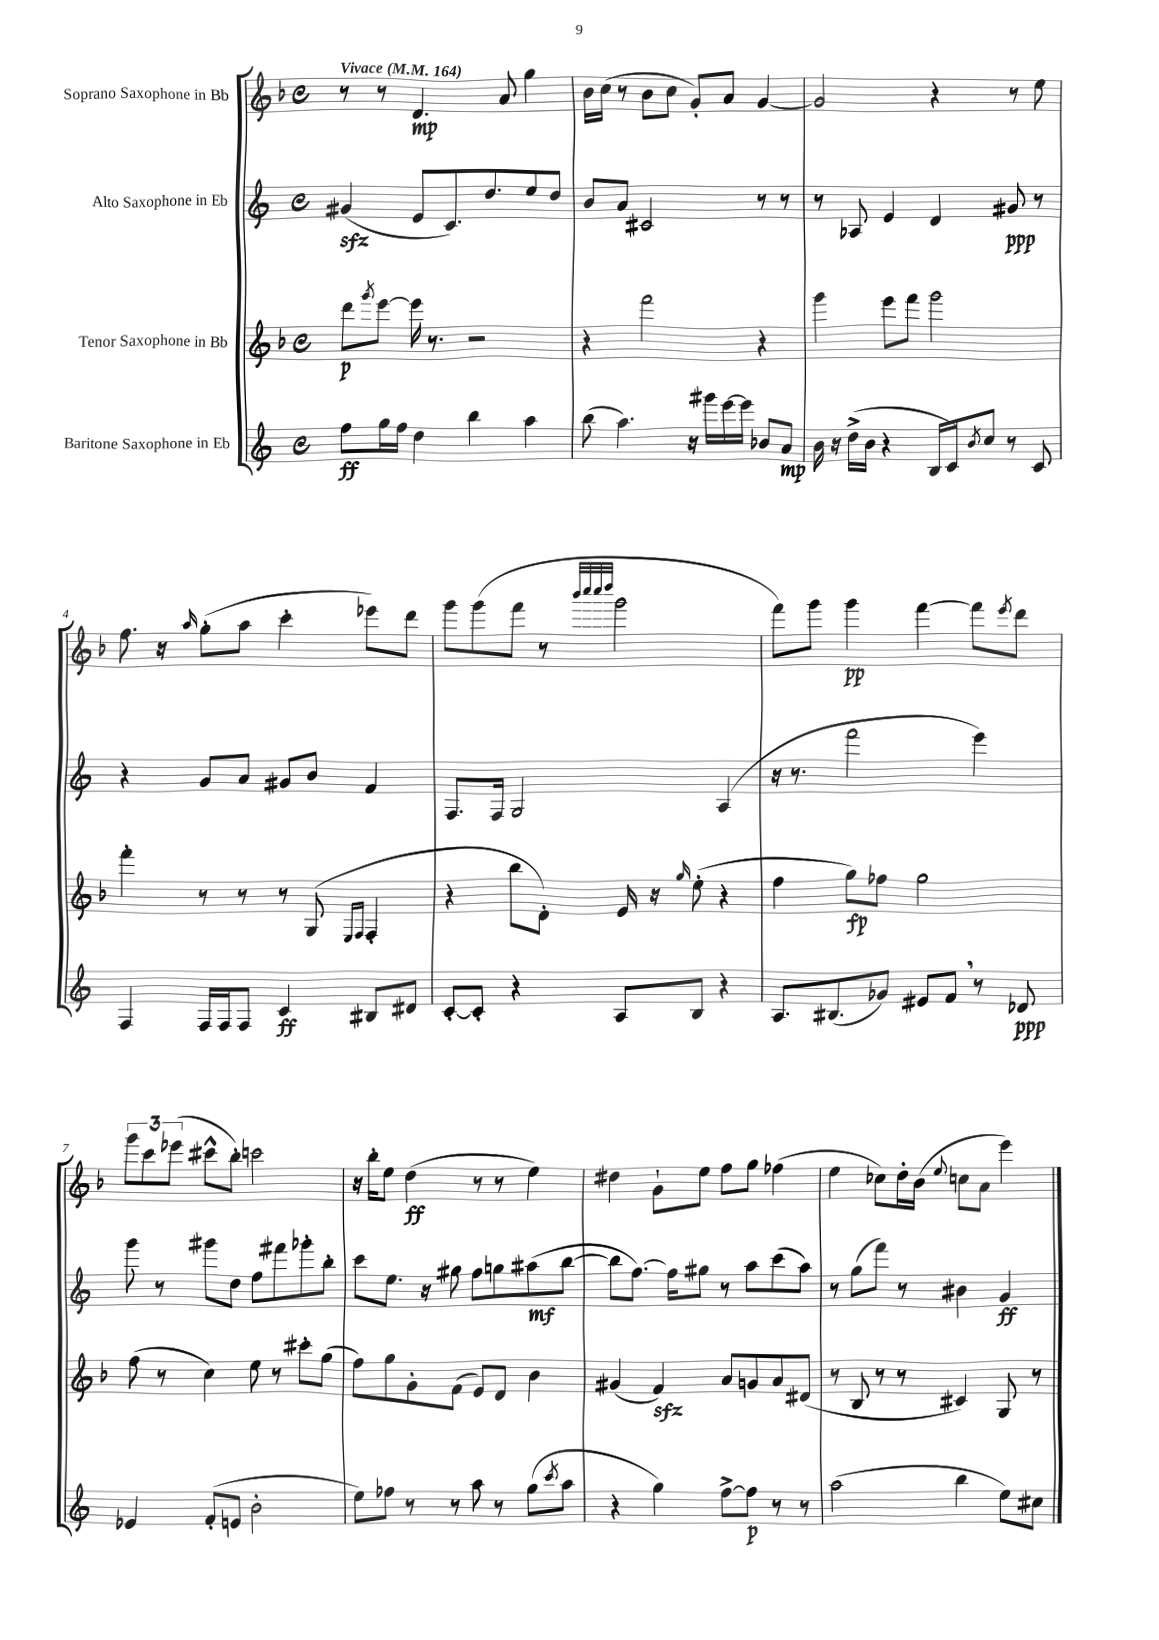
<<
\new StaffGroup <<
\new Staff = "s0" \with { instrumentName = "Soprano Saxophone in Bb" } {
    \clef treble \key f \major \defaultTimeSignature \time 4/4 \tempo "Vivace" 4 = 164
    r8 r8 d'4.\mp a'8 g''4 |
    bes'16 c''16( r8 bes'8 c''8 g'8-.) a'8 g'4~ |
    g'2 r4 r8 e''8 |
    f''8. r16 \grace { a''16 } g''8-.( a''8 c'''4-. ees'''8) d'''8 |
    g'''8 g'''8( f'''8 r8 \grace { bes'''32 c''''32 c''''32 d''''32 } g'''2 |
    f'''8) g'''8 g'''4\pp f'''4~ f'''8 \acciaccatura { e'''8 } d'''8 |
    \tuplet 3/2 { g'''8 c'''8 ees'''8( } cis'''8-^ bes''8-.) c'''2 |
    r16 bes''16-. e''8 d''4\ff( r8 r8 e''4) |
    dis''4 g'8-! e''8 f''8 g''8 fes''4( |
    e''4 ces''8) d''16-. bes'16( \appoggiatura { e''8 } c''8 a'8 e'''4) \bar "|." |
}
\new Staff = "s1" \with { instrumentName = "Alto Saxophone in Eb" } {
    \clef treble \key c \major \defaultTimeSignature \time 4/4
    gis'4\sfz( e'8 c'8.) d''8. e''8 d''8 |
    b'8 a'8 cis'2 r8 r8 |
    r8 aes8 e'4 d'4 gis'8\ppp r8 |
    r4 g'8 a'8 gis'8 b'8 f'4 |
    f8. f16 g2 a4( |
    r16 r8. f'''2 e'''4) |
    g'''8 r8 gis'''8 d''8 f''8 fis'''8 ges'''8-. b''8-. |
    c'''8 e''8. r16 gis''8 f''8 g''8 ais''8\mf( b''8~ |
    b''8 f''8.~) f''16 gis''8 r8 a''8 c'''8( a''8) |
    r8 g''8( f'''8) r8 bis'4 g'4\ff \bar "|." |
}
\new Staff = "s2" \with { instrumentName = "Tenor Saxophone in Bb" } {
    \clef treble \key f \major \defaultTimeSignature \time 4/4
    d'''8\p \acciaccatura { g'''8 } e'''8~ e'''16 r8. r2 |
    r4 f'''2 r4 |
    g'''4 e'''8 f'''8 g'''2 |
    f'''4-. r8 r8 r8 g8( \grace { e16 f16 } f4-. |
    r4 bes''8 d'8-.) e'16 r16 \grace { g''16 } e''8-.( r4 |
    f''4 g''8\fp) fes''8 g''2 |
    f''8( r8 c''4) e''8 r8 cis'''8-. g''8( |
    f''8) g''8 g'8-. f'8( e'8) d'8 bes'4 |
    gis'4( f'4\sfz) a'8 g'8 a'8 dis'8( |
    r8 bes8 r8 r8 cis'4) g8 r8 \bar "|." |
}
\new Staff = "s3" \with { instrumentName = "Baritone Saxophone in Eb" } {
    \clef treble \key c \major \defaultTimeSignature \time 4/4
    f''8\ff g''16 f''16 d''4 b''4 a''4 |
    b''8( a''4.) r16 gis'''16 e'''16~ e'''16 bes'8 a'8\mp |
    b'16 r16 d''16->( b'16 r4 b16 c'16) \acciaccatura { b'8 } c''8 r8 c'8 |
    f4 f16 f16 f8 c'4\ff bis8 dis'8 |
    c'8~-. c'8-. r4 a8 b8 r4 |
    a8. bis8.( ges'8) eis'8 f'8 \breathe r8 des'8\ppp |
    ees'4 f'8-.( e'8 b'2-. |
    e''8) fes''8 r8 r8 a''8 r8 g''8( \acciaccatura { c'''8 } a''8 |
    r4 g''4) f''8~-> f''8\p r8 r8 |
    a''2( b''4 e''8) cis''8 \bar "|." |
}
>>
>>
